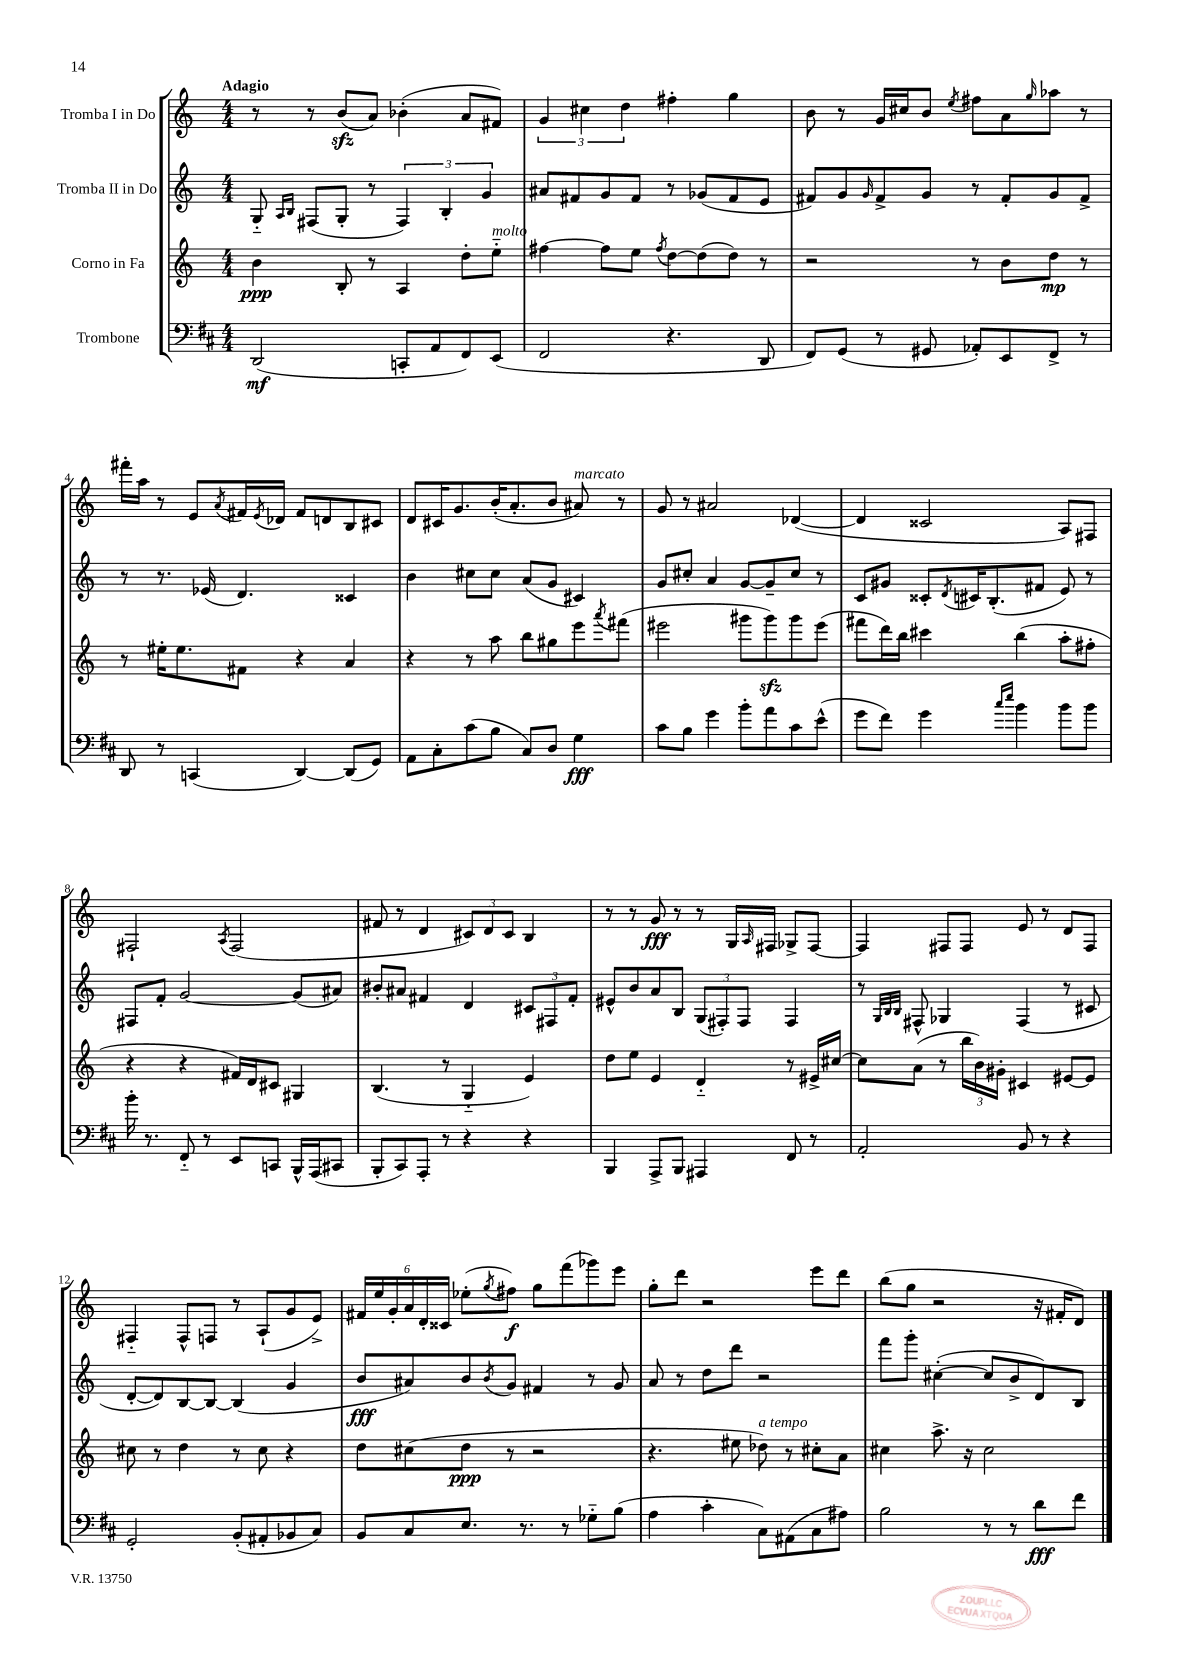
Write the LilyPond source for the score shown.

<<
\new StaffGroup <<
\new Staff = "s0" \with { instrumentName = "Tromba I in Do" } {
    \clef treble \key c \major \numericTimeSignature \time 4/4 \tempo "Adagio"
    r8 r8 b'8\sfz( a'8) bes'4-.( a'8 fis'8) |
    \tuplet 3/2 { g'4 cis''4 d''4 } fis''4-. g''4 |
    b'8 r8 g'16 cis''16 b'8 \acciaccatura { e''8 } fis''8 a'8 \grace { g''16 } aes''8 r8 |
    fis'''16-. a''16 r8 e'8 \acciaccatura { a'8 } fis'16 \acciaccatura { e'8 } des'16 fis'8 d'8 b8 cis'8 |
    d'8 cis'16 g'8. b'16-.( a'8.-. b'8 ais'8^\markup { \italic "marcato" }) r8 |
    g'8 r8 ais'2 des'4~( |
    des'4 cisis'2 a8) fis8 |
    fis2-! \acciaccatura { a8 } fis2( |
    fis'8 r8 d'4 \tuplet 3/2 { cis'8) d'8 cis'8 } b4 |
    r8 r8 g'8\fff r8 r8 g16 \grace { a16 } fis16 ges8-> fis8~ |
    fis4 fis8 fis8 e'8 r8 d'8 fis8 |
    fis4-_ fis8-^ f8 r8 a8-!( g'8 e'8->) |
    \tuplet 6/4 { fis'16 e''16 g'16-. a'16 d'16-. cisis'16 } ees''8-.( \acciaccatura { g''8 } fis''8\f) g''8 f'''8( ges'''8) e'''8 |
    g''8-. d'''8 r2 e'''8 d'''8 |
    b''8( g''8 r2 r16 fis'16-. d'8) \bar "|." |
}
\new Staff = "s1" \with { instrumentName = "Tromba II in Do" } {
    \clef treble \key c \major \numericTimeSignature \time 4/4
    g8-_ \grace { a16 b16 } fis8( g8-. r8 \tuplet 3/2 { fis4) b4-. g'4 } |
    ais'8 fis'8 g'8 fis'8 r8 ges'8( fis'8 e'8 |
    fis'8) g'8 \grace { g'16 } fis'8-> g'8 r8 fis'8-. g'8 fis'8-> |
    r8 r8. ees'16( d'4.) cisis'4 |
    b'4 cis''8 cis''8 a'8( g'8 cis'4) |
    g'8 cis''8-. a'4 g'8~ g'8-- cis''8 r8 |
    c'8 gis'8 cisis'8-. \acciaccatura { d'8 } cis'16 b8.-.( fis'8 e'8) r8 |
    fis8 f'8-. g'2~ g'8( ais'8) |
    bis'8-. ais'8 fis'4 d'4 \tuplet 3/2 { cis'8 fis8 fis'8-. } |
    eis'8-^ b'8 a'8 b8 \tuplet 3/2 { g8( fis8-.) fis8 } fis4 |
    r8 \grace { g32 b32 b32 } fis8-^ ges4 fis4( r8 cis'8 |
    d'8~-. d'8) b8~ b8~ b4( g'4 |
    b'8\fff ais'8) b'8 \acciaccatura { b'8 } g'8 fis'4 r8 g'8 |
    a'8 r8 d''8 d'''8 r2 |
    f'''8 g'''8-. cis''4~-.( cis''8 b'8-> d'8) b8 \bar "|." |
}
\new Staff = "s2" \with { instrumentName = "Corno in Fa" } {
    \clef treble \key c \major \numericTimeSignature \time 4/4
    b'4\ppp b8-. r8 a4 d''8-. e''8-_^\markup { \italic "molto" } |
    fis''4~ fis''8 e''8 \acciaccatura { fis''8 } d''8~ d''8( d''8) r8 |
    r2 r8 b'8 d''8\mp r8 |
    r8 eis''16-. eis''8. fis'8 r4 a'4 |
    r4 r8 a''8 b''8 gis''8 e'''8 \acciaccatura { a'''8 } fis'''8( |
    eis'''2 gis'''8 gis'''8\sfz) gis'''8 eis'''8( |
    fis'''8 d'''16) b''16 cis'''4 b''4( a''8-. fis''8-. |
    r4 r4 fis'16) d'16 cis'8 gis4 |
    b4.( r8 g4-_ e'4) |
    d''8 e''8 e'4 d'4-_ r8 eis'16-> cis''16~ |
    cis''8 a'8( r8 \tuplet 3/2 { b''16 b'16) gis'16-. } cis'4 eis'8~ eis'8 |
    cis''8 r8 d''4 r8 cis''8 r4 |
    d''8 cis''8( d''8\ppp r8 r2 |
    r4. eis''8 des''8^\markup { \italic "a tempo" }) r8 cis''8-. a'8 |
    cis''4 a''8.-> r16 cis''2 \bar "|." |
}
\new Staff = "s3" \with { instrumentName = "Trombone" } {
    \clef bass \key d \major \numericTimeSignature \time 4/4
    d,2\mf( c,8-. a,8 fis,8) e,8( |
    fis,2 r4. d,8 |
    fis,8) g,8( r8 gis,8 aes,8-.) e,8 fis,8-> r8 |
    d,8 r8 c,4( d,4~) d,8( g,8) |
    a,8 cis8-. cis'8( b8 cis8) d8 g4\fff |
    cis'8 b8 g'4 b'8-. a'8 cis'8 e'8-^( |
    g'8 fis'8) g'4 \grace { cis''16 e''16 } b'4 b'8 b'8 |
    b'16-. r8. fis,8-_ r8 e,8 c,8 b,,16-^ a,,16( cis,8 |
    b,,8-. cis,8) a,,8-. r8 r4 r4 |
    b,,4 a,,8-> b,,8 ais,,4 fis,8 r8 |
    a,2-. b,8 r8 r4 |
    g,2-. b,8-.( ais,8-. bes,8 cis8) |
    b,8 cis8 e8. r8. r8 ges8-_ b8( |
    a4 cis'4-. cis8) ais,8( cis8 ais8) |
    b2 r8 r8 d'8\fff fis'8 \bar "|." |
}
>>
>>
